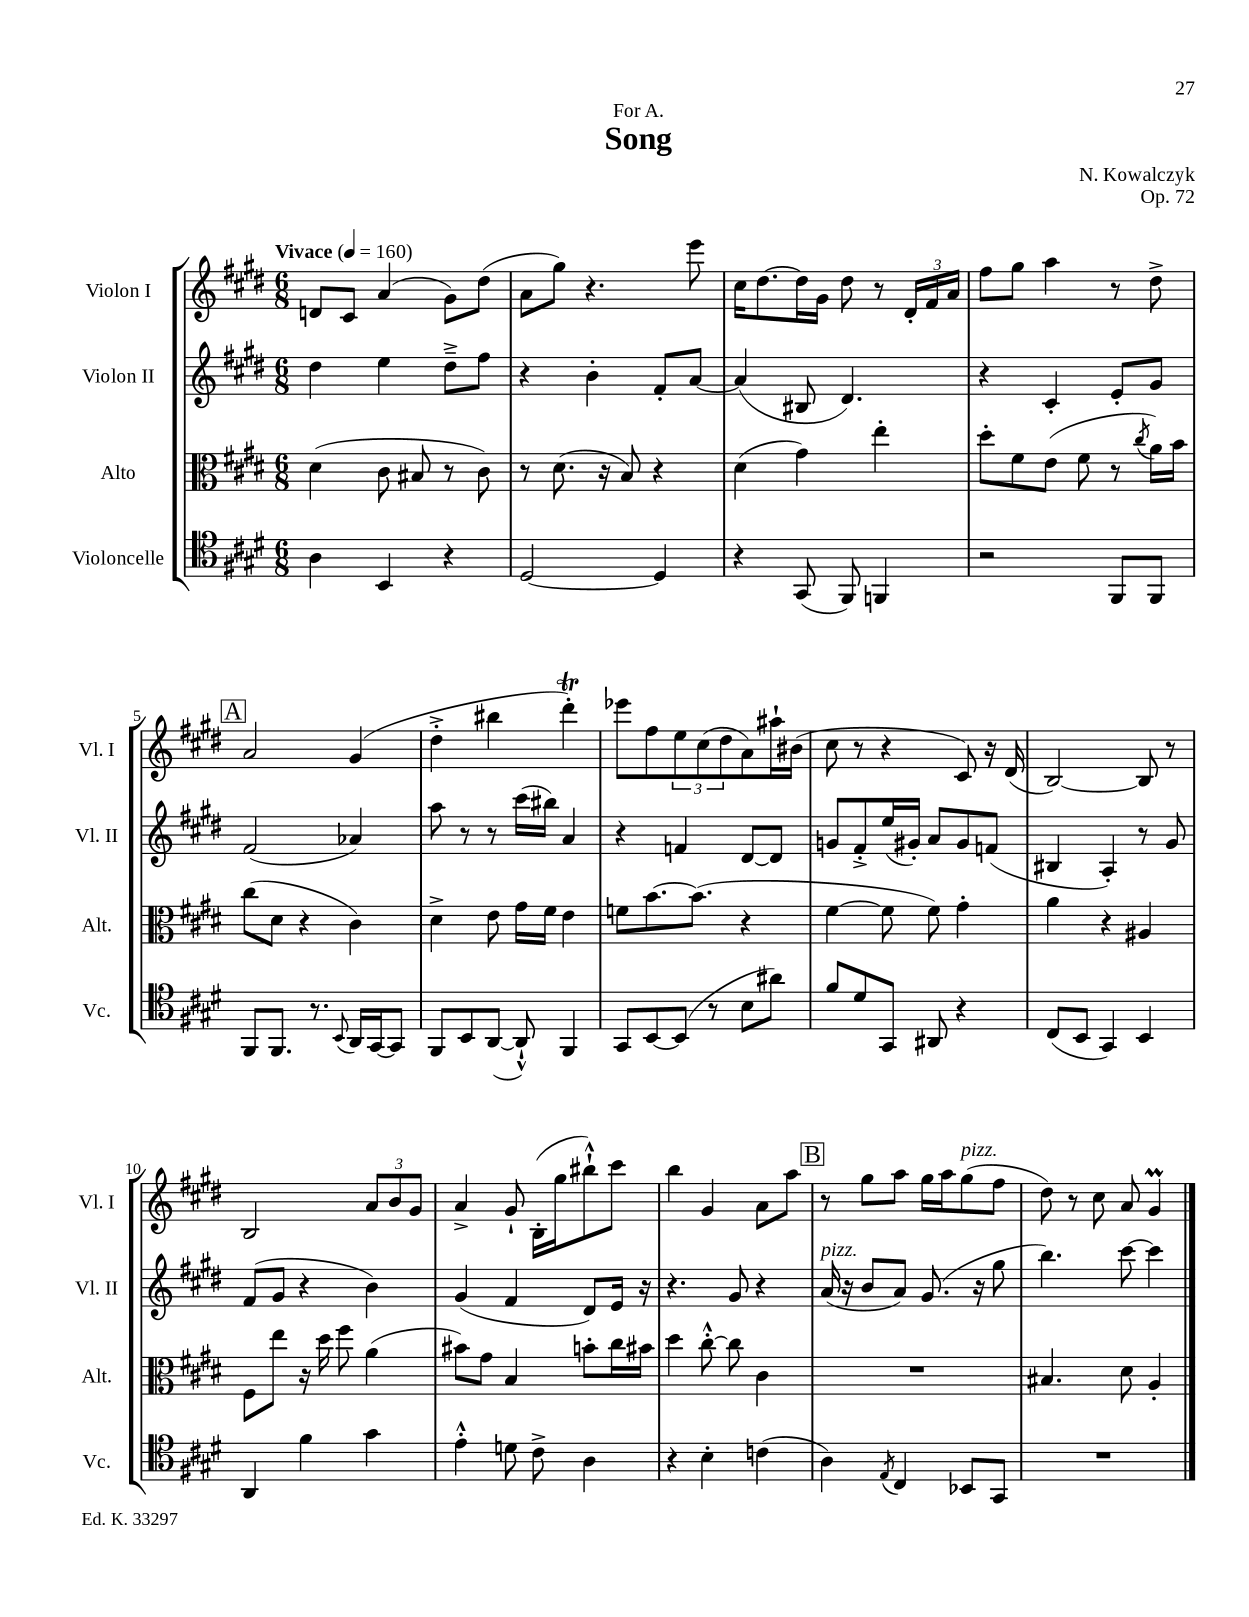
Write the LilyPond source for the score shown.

\header { title = "Song" composer = "N. Kowalczyk" dedication = "For A." opus = "Op. 72" }
<<
\new StaffGroup <<
\new Staff = "s0" \with { instrumentName = "Violon I" shortInstrumentName = "Vl. I" } {
    \clef treble \key e \major \numericTimeSignature \time 6/8 \tempo "Vivace" 4 = 160
    d'8 cis'8 a'4( gis'8) dis''8( |
    a'8 gis''8) r4. e'''8 |
    cis''16 dis''8.~ dis''16 gis'16 dis''8 r8 \tuplet 3/2 { dis'16-. fis'16 a'16 } |
    fis''8 gis''8 a''4 r8 dis''8-> |
    \mark \markup { \box "A" } a'2 gis'4( |
    dis''4-.-> bis''4 dis'''4-.\trill) |
    ees'''8 fis''8 \tuplet 3/2 { e''8 cis''8( dis''8 } a'8) ais''16-! bis'16( |
    cis''8 r8 r4 cis'8) r16 dis'16( |
    b2~) b8 r8 |
    b2 \tuplet 3/2 { a'8 b'8 gis'8 } |
    a'4-> gis'8-! b16-.( gis''16 bis''8-!-^) cis'''8 |
    b''4 gis'4 a'8 a''8 |
    \mark \markup { \box "B" } r8 gis''8 a''8 gis''16 a''16 gis''8^\markup { \italic "pizz." }( fis''8 |
    dis''8) r8 cis''8 a'8 gis'4\prall \bar "|." |
}
\new Staff = "s1" \with { instrumentName = "Violon II" shortInstrumentName = "Vl. II" } {
    \clef treble \key e \major \numericTimeSignature \time 6/8
    dis''4 e''4 dis''8---> fis''8 |
    r4 b'4-. fis'8-. a'8~ |
    a'4( bis8 dis'4.) |
    r4 cis'4-. e'8-. gis'8 |
    \mark \markup { \box "A" } fis'2( aes'4) |
    a''8 r8 r8 cis'''16( bis''16) a'4 |
    r4 f'4 dis'8~ dis'8 |
    g'8 fis'8-.-> e''16( gis'16-.) a'8 gis'8 f'8( |
    bis4 a4-.) r8 gis'8 |
    fis'8( gis'8 r4 b'4) |
    gis'4( fis'4 dis'8) e'16 r16 |
    r4. gis'8 r4 |
    \mark \markup { \box "B" } a'16^\markup { \italic "pizz." }( r16 b'8 a'8) gis'8.( r16 gis''8 |
    b''4.) cis'''8~ cis'''4 \bar "|." |
}
\new Staff = "s2" \with { instrumentName = "Alto" shortInstrumentName = "Alt." } {
    \clef alto \key e \major \numericTimeSignature \time 6/8
    dis'4( cis'8 bis8 r8 cis'8) |
    r8 dis'8.( r16 b8) r4 |
    dis'4( gis'4) e''4-. |
    dis''8-. fis'8 e'8( fis'8 r8 \acciaccatura { cis''8 } a'16) b'16 |
    \mark \markup { \box "A" } cis''8( dis'8 r4 cis'4) |
    dis'4-> e'8 gis'16 fis'16 e'4 |
    f'8 b'8.~ b'8.( r4 |
    fis'4~ fis'8 fis'8) gis'4-. |
    a'4 r4 ais4 |
    fis8 e''8 r16 dis''16 fis''8 a'4( |
    bis'8) gis'8 b4 b'8-. cis''16 bis'16 |
    dis''4 cis''8~-.-^ cis''8 cis'4 |
    \mark \markup { \box "B" } R2. |
    bis4. dis'8 a4-. \bar "|." |
}
\new Staff = "s3" \with { instrumentName = "Violoncelle" shortInstrumentName = "Vc." } {
    \clef tenor \key e \major \numericTimeSignature \time 6/8
    a4 b,4 r4 |
    dis2~ dis4 |
    r4 gis,8( fis,8) f,4 |
    r2 fis,8 fis,8 |
    \mark \markup { \box "A" } fis,8 fis,8. r8. \appoggiatura { b,8 } a,16 gis,16~ gis,8 |
    fis,8 b,8 a,8~( a,8-!-^) fis,4 |
    gis,8 b,8~ b,8( r8 b8 ais'8) |
    fis'8 dis'8 gis,8 ais,8 r4 |
    cis8( b,8 gis,4) b,4 |
    a,4 fis'4 gis'4 |
    e'4-.-^ d'8 cis'8-> a4 |
    r4 b4-. c'4( |
    \mark \markup { \box "B" } a4) \acciaccatura { e8 } cis4 bes,8 gis,8 |
    R2. \bar "|." |
}
>>
>>
